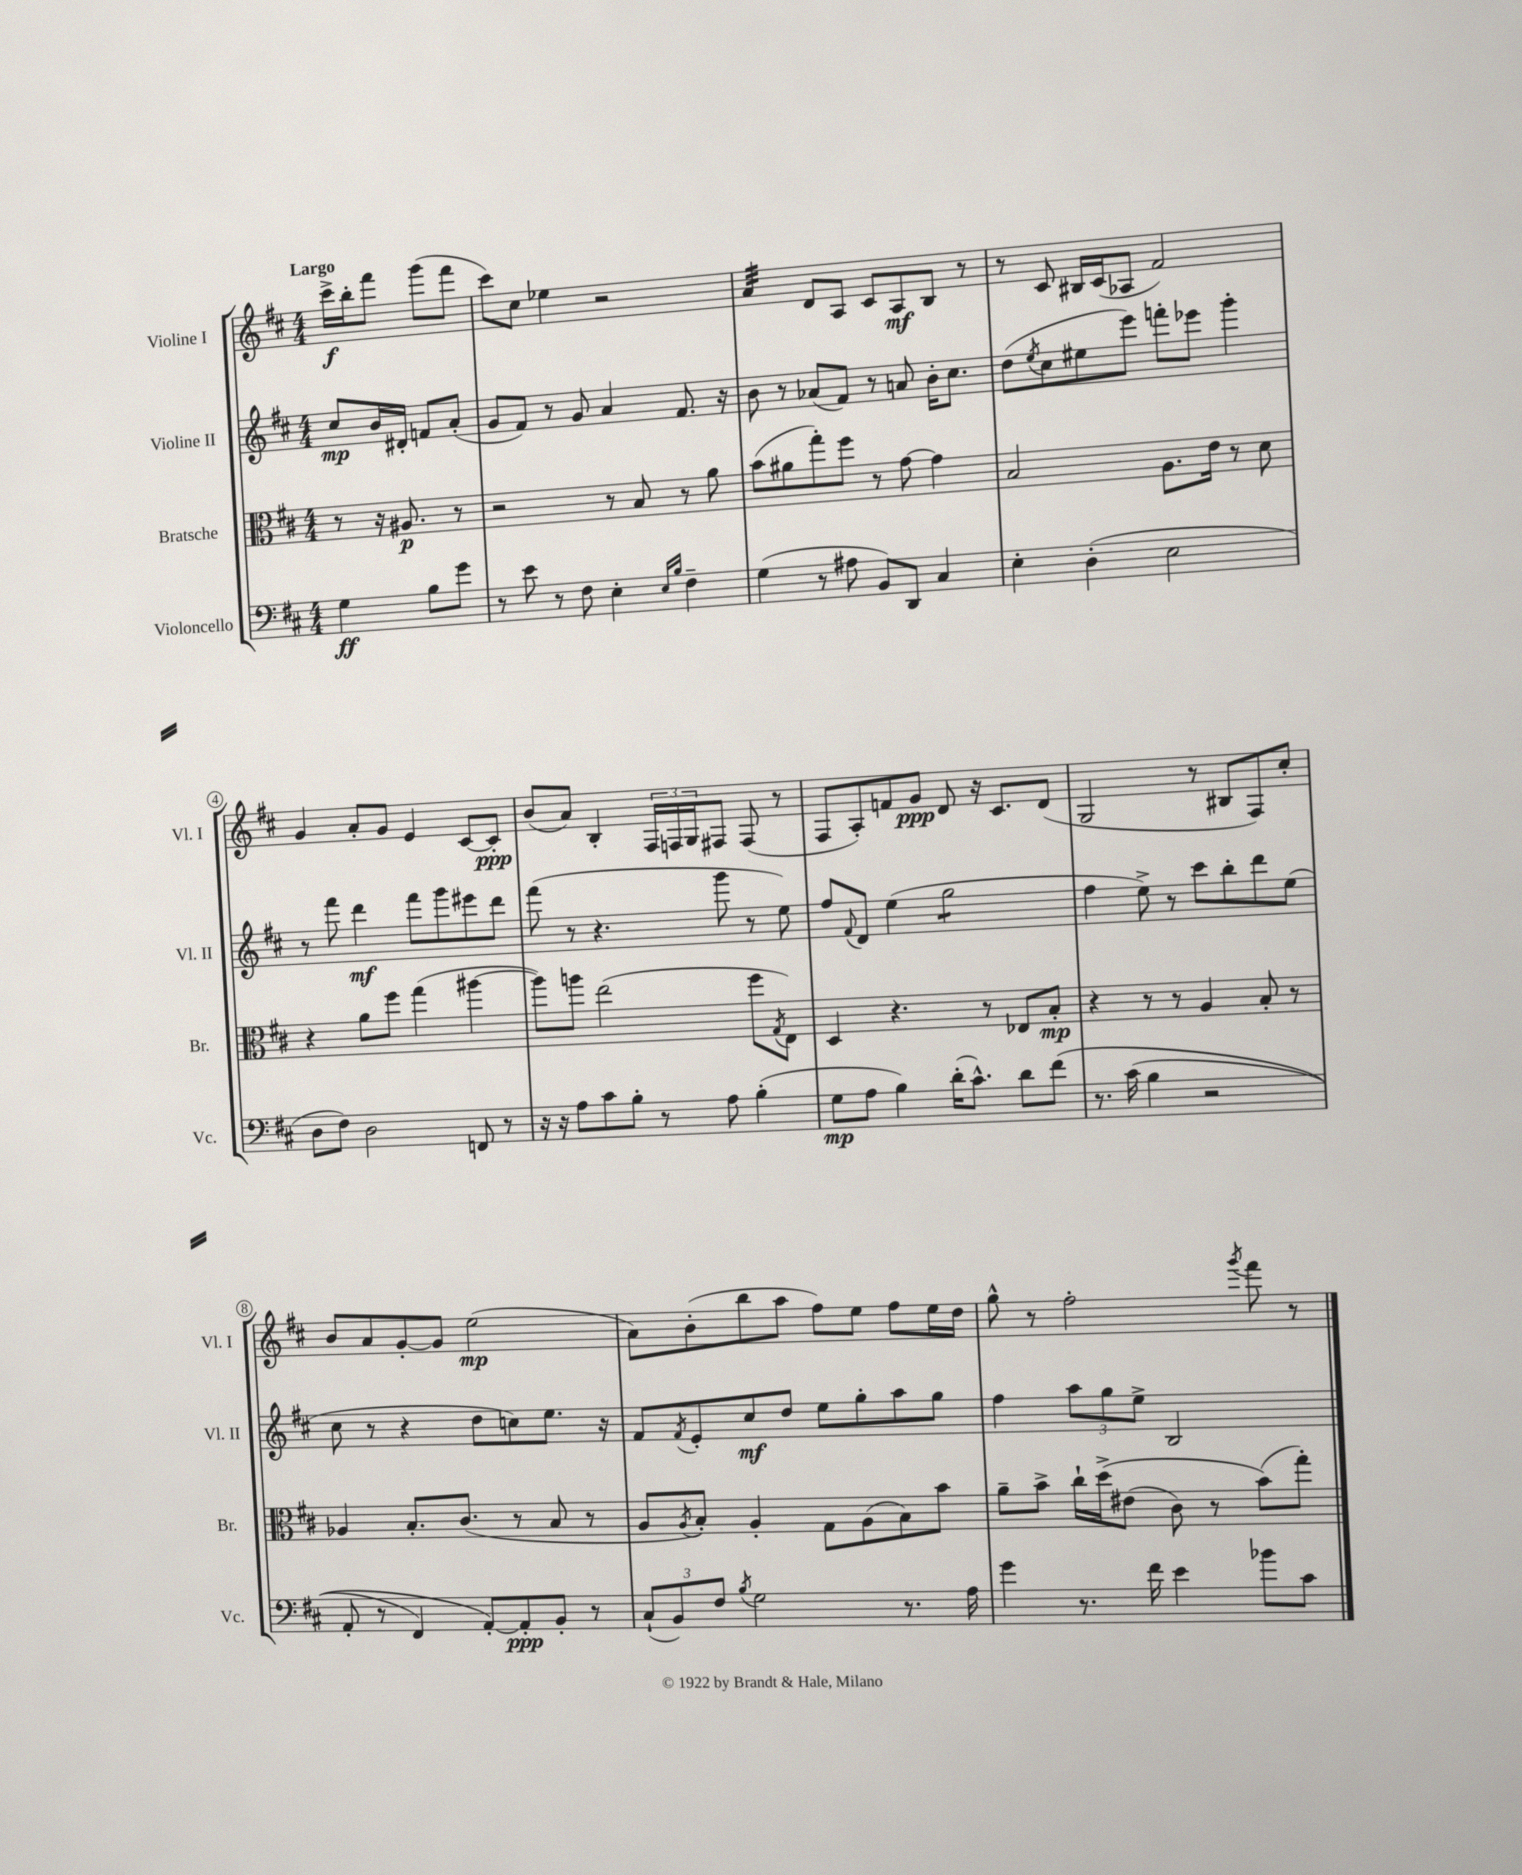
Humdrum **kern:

**kern	**dynam	**kern	**dynam	**kern	**dynam	**kern	**dynam
*part4	*part4	*part3	*part3	*part2	*part2	*part1	*part1
*staff4	*staff4	*staff3	*staff3	*staff2	*staff2	*staff1	*staff1
*I"Violoncello	*	*I"Bratsche	*	*I"Violine II	*	*I"Violine I	*
*I'Vc.	*	*I'Br.	*	*I'Vl. II	*	*I'Vl. I	*
*clefF4	*	*clefC3	*	*clefG2	*	*clefG2	*
*k[f#c#]	*	*k[f#c#]	*	*k[f#c#]	*	*k[f#c#]	*
*M4/4	*	*M4/4	*	*M4/4	*	*M4/4	*
=	=	=	=	=	=	=	=
!	!	!	!	!	!	!LO:TX:a:B:t=Largo	!
4G\	ff	8r	.	8cc#/L	mp	16ccc#^\LL	f
.	.	.	.	.	.	16bb'\J	.
.	.	16r	.	16b/L	.	8fff#\J	.
.	.	8.A#X/	p	16d#X'/JJ	.	.	.
8B\L	.	.	.	8fn/L	.	(8ggg\L	.
8g\J	.	8r	.	(8a'/J	.	8fff#\J	.
=1	=1	=1	=1	=1	=1	=1	=1
8r	.	2r	.	8g/L	.	8ccc#\L)	.
8e\	.	.	.	8f#/J)	.	8cc#\J	.
8r	.	.	.	8r	.	4ee-X\	.
8F#\	.	.	.	8g/	.	.	.
4E'\	.	8r	.	4a/	.	2r	.
.	.	8B/	.	.	.	.	.
16qqE/LL	.	.	.	.	.	.	.
16qqB/JJ	.	.	.	.	.	.	.
4F#~\	.	8r	.	8.f#/	.	.	.
.	.	8a\	.	.	.	.	.
.	.	.	.	16r	.	.	.
=2	=2	=2	=2	=2	=2	=2	=2
*	*	*	*	*	*	*tremolo	*
(4G\	.	(8b\L	.	8b\	.	32a/LLL	.
.	.	.	.	.	.	32a/	.
.	.	.	.	.	.	32a/	.
.	.	.	.	.	.	32a/	.
.	.	8a#X\	.	8r	.	32a/	.
.	.	.	.	.	.	32a/	.
.	.	.	.	.	.	32a/	.
.	.	.	.	.	.	32a/JJJ	.
*	*	*	*	*	*	*Xtremolo	*
8r	.	8gg'\)	.	(8a-X/L	.	8d/L	.
8A#X\	.	8ff#\J	.	8f#/J)	.	8A/J	.
8BB/L)	.	8r	.	8r	.	8c#/L	.
8DD/J	.	[8g\	.	8an/	.	8A/	mf
4C#/	.	4g\]	.	16b'\KL	.	8B/J	.
.	.	.	.	8.cc#\J	.	.	.
.	.	.	.	.	.	8r	.
=3	=3	=3	=3	=3	=3	=3	=3
4E'\	.	2B/	.	(8dd\L	.	8r	.
.	.	.	.	8qee/	.	.	.
.	.	.	.	8cc#\	.	8c#/	.
(4D'\	.	.	.	8ee#X\	.	16B#X/LL	.
.	.	.	.	.	.	(16c#/J	.
.	.	.	.	8eee\J)	.	8A-X/J	.
2E\	.	8.A\L	.	8fffn'\L	.	2f#/)	.
.	.	.	.	8eee-X\J	.	.	.
.	.	16e\Jk	.	.	.	.	.
.	.	8r	.	4ggg'\	.	.	.
.	.	8d\	.	.	.	.	.
!!LO:LB:g=z
=4	=4	=4	=4	=4	=4	=4	=4
8D\L	.	4r	.	8r	.	4g/	.
8F#\J)	.	.	.	8fff#\	.	.	.
2D\	.	8a\L	.	4ddd\	mf	8a'/L	.
.	.	8ff#\J	.	.	.	8g/J	.
.	.	(4gg\	.	8fff#\L	.	4e/	.
.	.	.	.	8ggg\	.	.	.
8FFn/	.	[4aa#X\	.	8eee#X\	.	[8c#/L	.
8r	.	.	.	8ddd\J	.	8c#'/J]	ppp
=5	=5	=5	=5	=5	=5	=5	=5
16r	.	8aa#\L])	.	(8fff#\	.	(8b/L	.
16r	.	.	.	.	.	.	.
8A\L	.	8aan\J	.	8r	.	8a/J)	.
8c#\	.	(2ee\	.	4.r	.	4B'/	.
8B'\J	.	.	.	.	.	.	.
8r	.	.	.	.	.	24F#/LL	.
.	.	.	.	.	.	24Fn/	.
.	.	.	.	.	.	24G/J	.
8A\	.	.	.	8ggg\	.	8F#X/J	.
(4B'\	.	8ff#\L	.	8r	.	(8F#/	.
.	.	8qG/	.	.	.	.	.
.	.	8E\J)	.	8ee\)	.	8r	.
=6	=6	=6	=6	=6	=6	=6	=6
8G\L	mp	4D/	.	8ff#/L	.	8F#/L	.
.	.	.	.	8qqf#/	.	.	.
8A\J	.	.	.	8d/J	.	8A'/)	.
4B\)	.	4.r	.	(4ee\	.	8fn/	.
.	.	.	.	.	.	8g/J	ppp
*	*	*	*	*tremolo	*	*	*
(16d'\KL	.	.	.	8gg\L	.	8d/	.
8.c#^^\J)	.	.	.	.	.	.	.
.	.	8r	.	8gg\	.	16r	.
.	.	.	.	.	.	8.c#/L	.
8d\L	.	8E-X/L	.	8gg\	.	.	.
(8f#\J	.	8B'/J	mp	8gg\J	.	(8d/J	.
*	*	*	*	*Xtremolo	*	*	*
=7	=7	=7	=7	=7	=7	=7	=7
8.r	.	4r	.	4ff#\	.	2G/	.
(16c#\	.	.	.	.	.	.	.
4B\	.	8r	.	8ee^\)	.	.	.
.	.	8r	.	8r	.	.	.
2r	.	4A/	.	8ccc#\L	.	8r	.
.	.	.	.	8bb'\	.	8B#X/L	.
.	.	8B'/	.	8ddd\	.	8F#/)	.
.	.	8r	.	(8ee\J	.	8cc#'/J	.
!!LO:LB:g=z
=8	=8	=8	=8	=8	=8	=8	=8
8AA'/	.	4A-X/	.	8cc#\	.	8b/L	.
8r	.	.	.	8r	.	8a/	.
4FF#/)	.	8.B'/L	.	4r	.	[8g'/	.
.	.	.	.	.	.	8g/J]	.
.	.	(8.c#/J	.	.	.	.	.
[8AA'/L)	.	.	.	8dd\L	.	(2ee\	mp
8AA'/]	ppp	8r	.	8ccn\)	.	.	.
8BB'/J	.	8B/	.	8.ee\J	.	.	.
8r	.	8r	.	.	.	.	.
.	.	.	.	16r	.	.	.
=9	=9	=9	=9	=9	=9	=9	=9
(12C#`/L	.	8A/L	.	8f#/L	.	8a\L)	.
12BB/)	.	.	.	.	.	.	.
.	.	8qA/	.	8qf#/	.	.	.
.	.	8B'/J)	.	8e'/	.	(8b'\	.
12F#/J	.	.	.	.	.	.	.
8qB/	.	.	.	.	.	.	.
2G\	.	4A'/	.	8cc#/	mf	8bb\	.
.	.	.	.	8dd/J	.	8aa\J	.
.	.	8G\L	.	8ee\L	.	8ff#\L)	.
.	.	(8A\	.	8gg'\	.	8ee\J	.
8.r	.	8B\)	.	8aa\	.	8ff#\L	.
.	.	8b\J	.	8gg\J	.	16ee\L	.
16A\	.	.	.	.	.	16dd\JJ	.
=10	=10	=10	=10	=10	=10	=10	=10
4g\	.	8a~\L	.	4ff#\	.	8gg^^\	.
.	.	8b^\J	.	.	.	8r	.
8.r	.	16cc#`\LL	.	12aa\L	.	2ff#'\	.
.	.	(16dd^\J	.	.	.	.	.
.	.	.	.	12gg\	.	.	.
.	.	(8e#X\J	.	.	.	.	.
.	.	.	.	12ee^\J	.	.	.
16f#\	.	.	.	.	.	.	.
4e\	.	8c#\)	.	2B/	.	.	.
.	.	8r	.	.	.	.	.
.	.	.	.	.	.	8qggg/	.
8b-X\L	.	(8b\L)	.	.	.	8fff#\	.
8c#\J	.	8gg'\J)	.	.	.	8r	.
==	==	==	==	==	==	==	==
*-	*-	*-	*-	*-	*-	*-	*-
